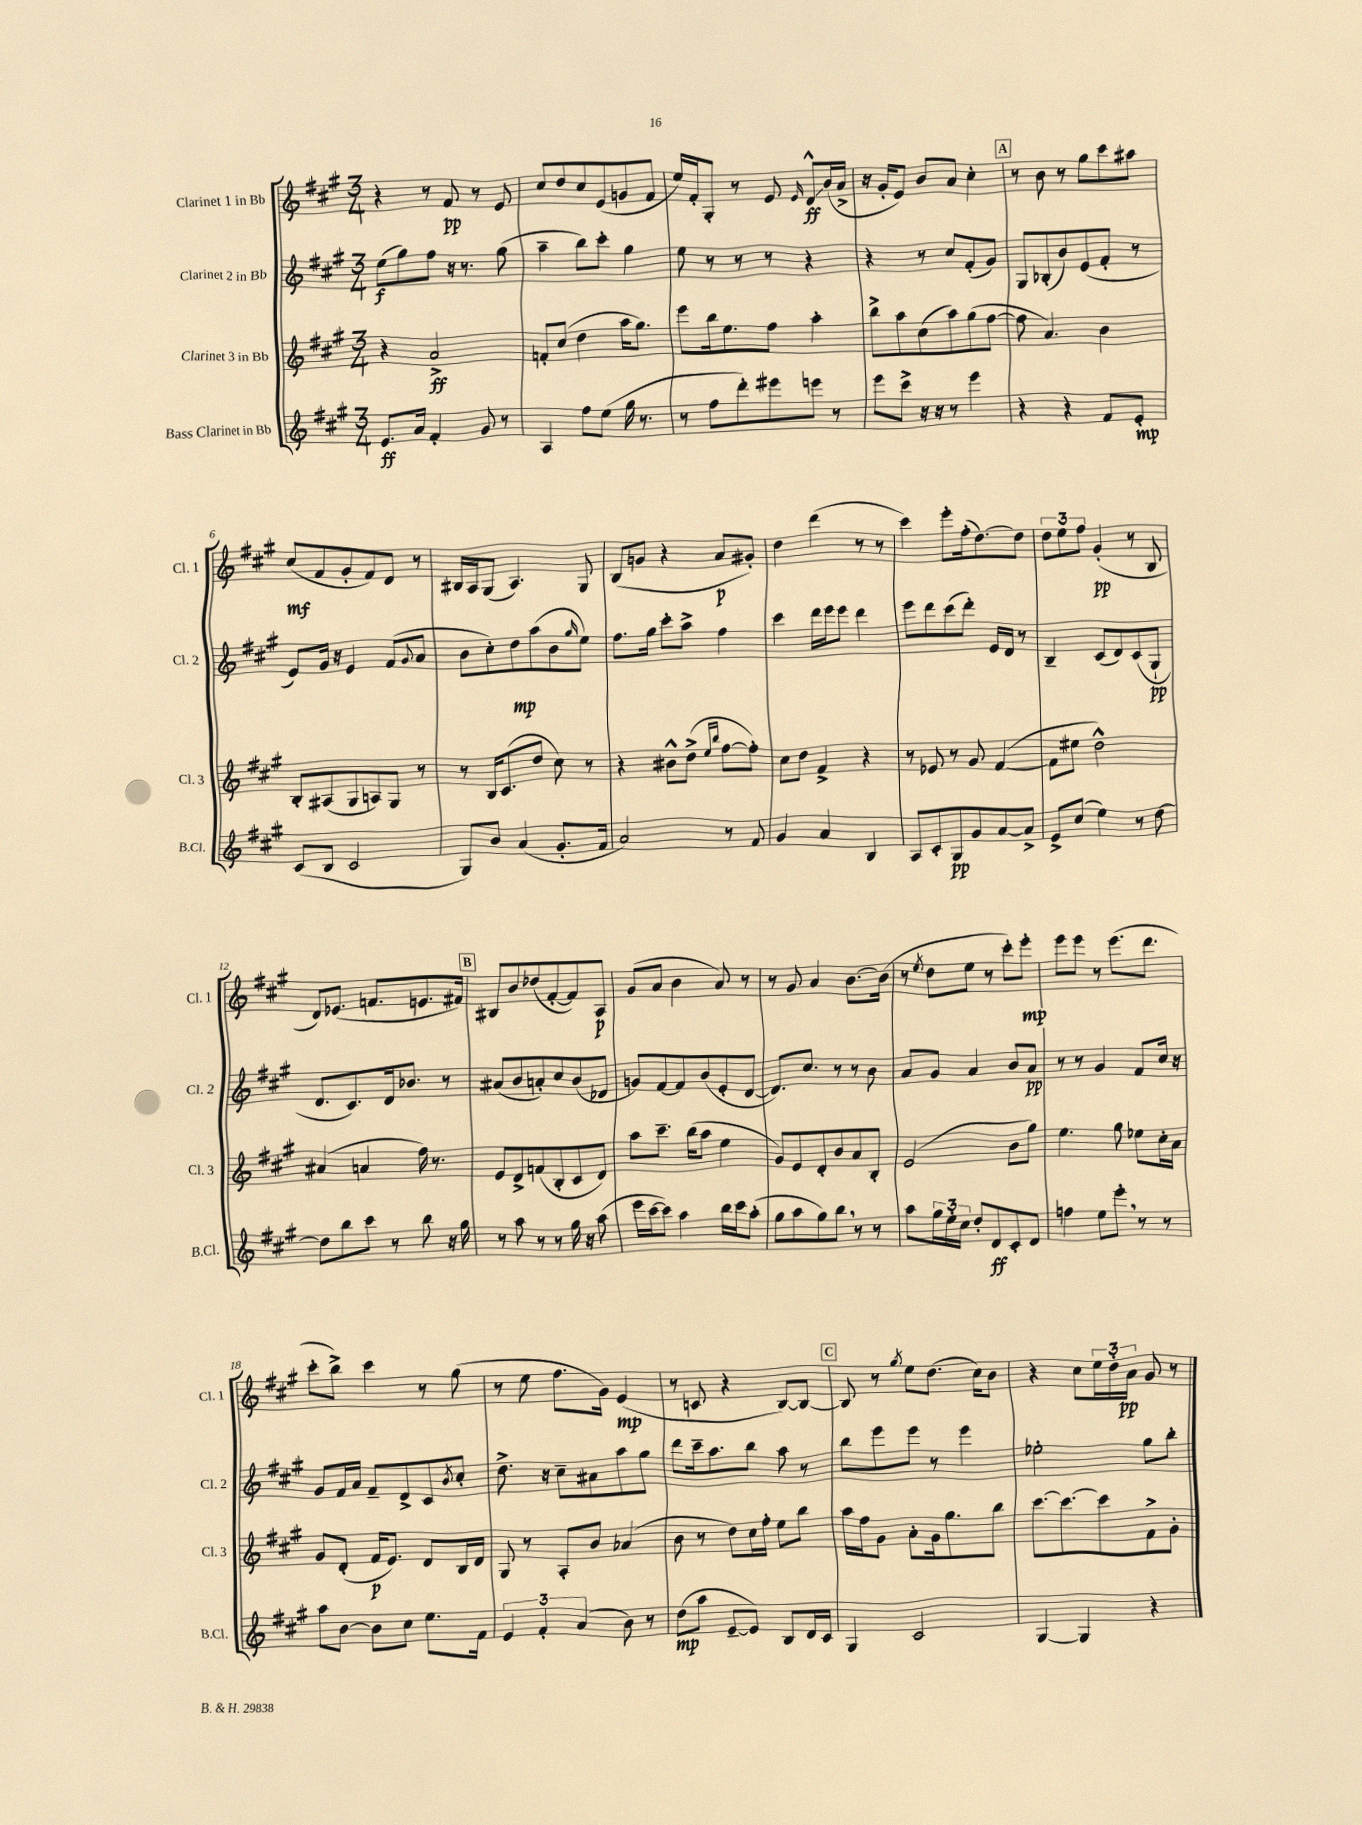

**kern	**kern	**kern	**kern
*staff4	*staff3	*staff2	*staff1
*clefG2	*clefG2	*clefG2	*clefG2
*k[f#c#g#]	*k[f#c#g#]	*k[f#c#g#]	*k[f#c#g#]
*M3/4	*M3/4	*M3/4	*M3/4
8.e	4r	(8ee	4r
.	.	8gg#)	.
16a	.	.	.
4f#'	2a^	8ff#	8r
.	.	16r	8f#
.	.	8.r	.
8g#	.	.	8r
8r	.	(8gg#	8e
=	=	=	=
4A	8f'	4aa~	8cc#
.	(8cc#	.	8dd
8ff#	4dd	8bb)	8cc#
(8ee	.	8ccc#'	(8e
16gg#	16aa	4gg#	8g
8.r	8.gg#)	.	.
.	.	.	8f#
=	=	=	=
8r	8eee	8ee	16ee)
.	.	.	16f#'
8ff#	16bb	8r	8G#'
.	8.ee	.	.
8ddd')	.	8r	8r
8eee#	8ff#	8r	8e
.	.	.	16qqe
8eee	4aa'	4r	8d^^
8r	.	.	(16b
.	.	.	16a^
=	=	=	=
8eee	8bb^	4r	16r
.	.	.	16g#'
8ccc#^	8aa	.	8e)
16r	(8cc#	8r	8b
16r	.	.	.
8r	8aa)	8cc#	8a
4eee	(8gg#	(8f#'	4cc#'
.	[8ff#	8g#)	.
=	=	=	=
4r	8ff#]	8G#	8r
.	4.a)	(8B-'	8b
4r	.	8b)	8r
.	.	(8e	8gg#
8f#	4b	8f#'	8ccc#
8e'	.	8r	8aa#
=	=	=	=
(8c#	8B'	8e)	(8cc#
8B	(8A#	16g#	8f#
.	.	16r	.
2c#	8G#	4e	8g#'
.	8A)	.	8f#)
.	8G#	(8f#	8d
.	.	8qqg#	.
.	8r	8a	8r
=	=	=	=
8G#)	8r	8b	16B#
.	.	.	16A
8b	16B	8cc#')	(8G#
.	(8.c#	.	.
(4a	.	8dd	4.A)
.	8dd	(8aa	.
8.g#'	8cc#)	8b	.
.	.	16qqgg#	.
.	8r	8ee)	8G#
16f#	.	.	.
=	=	=	=
2a)	4r	8.ff#	(8B
.	.	.	8g
.	.	16gg#	.
.	8b#^^	8ccc#'	4r
.	(8dd^	8aa^	.
.	16qqee	.	.
.	16qqbb	.	.
8r	[8ff#	4ff#	8a
8f#	8ff#'])	.	8g#')
=	=	=	=
4g#	8cc#	4ccc#	4dd
.	8dd	.	.
4a	4f#^	16ddd	(4ddd
.	.	16eee	.
.	.	8eee	.
4B	4r	4ddd	8r
.	.	.	8r
=	=	=	=
8A	8r	8eee	4ccc#)
8c#'	8e-	8ddd	.
8G#	8r	(8ccc#	8eee'
8g#	8g#	8ddd')	(16ff#'
.	.	.	[8.dd)
[8a	([4f#	16e	.
.	.	16d	.
8a^]	.	8r	8dd]
=	=	=	=
8e^	8f#]	4B~	12dd
.	.	.	12ee
(8cc#	8ee#	.	.
.	.	.	12ff#
4ee)	2dd^^)	(8c#	(4g#'
.	.	8d)	.
8r	.	(8c#	8r
[8dd	.	8G#`	8B
=	=	=	=
8dd]	(4a#	8.d	8d)
8bb	.	.	(8.e-
.	.	8.c#)	.
8ccc#	4a	.	.
.	.	.	8.f
8r	.	16d	.
.	.	8.b-	.
8bb	16ff#)	.	8.e
.	8.r	.	.
16r	.	8r	.
16gg#	.	.	16f#)
=	=	=	=
8r	8e	(8a#	8B#
8aa	8d^	8b	8b
8r	(8f	8a')	(8dd-
8r	8B'	8cc#	[8f#'
16gg#	8c#	(8b	8f#])
16r	.	.	.
(8aa	8d)	8d-	8A
=	=	=	=
16eee	8aa	8g)	(8g#
[16ccc#	.	.	.
8ccc#])	8.ccc#~	[8f#	8a
4aa	.	8f#]	4b
.	(16bb	.	.
.	8aa	(8b	.
16bb	4ee	8e'	8a)
16ccc#	.	.	.
(8aa'	.	[8d	8r
=	=	=	=
8gg#	8g#)	8.d])	8r
8aa	8e	.	8g#
.	.	8.cc#	.
8gg#)	8d'	.	4a
8bb	8b	8r	.
8r	8a	8r	[8.b
8r	8B'	8b	.
.	.	.	(16b]
=	=	=	=
8aa	(2e	8a	8r
.	.	.	8qee
24gg#	.	8g#	8dd
24ee'	.	.	.
24cc#	.	.	.
8dd'	.	4a	8ee
8d	.	.	8r
8c#'	8b	8b	8ccc#')
8d	8gg#)	8a	8eee'
=	=	=	=
4ff	4.ee	8r	8eee
.	.	8r	8eee
8ee	.	4g#	8r
8eee'	8gg#	.	(8.eee
8r	8ee-	8f#	.
.	.	.	8.ddd
8r	16cc#'	16cc#	.
.	16a	16r	.
=	=	=	=
8aa	8g#	8g#	8ccc#'
[8b	(8d'	16f#	8bb^)
.	.	16a	.
8b]	16f#	8f#~	4ccc#
.	8.e)	.	.
8cc#	.	8d^	.
8.ee	8d	8c#	8r
.	.	8qb	.
.	16B	8cc#'	(8gg#
16f#	16d	.	.
=	=	=	=
6e	8G#	8.dd^	8r
.	8r	.	8ee
6f#'	.	.	.
.	.	16r	.
.	8A'	8cc#~	8.ff#
(6a	.	.	.
.	8b	8a#	.
.	.	.	16g#)
8b)	(4a-	8aa	(4e
8r	.	8gg#	.
=	=	=	=
(8dd	8b	8ddd	8r
8aa	8r	16ccc#~	8c
.	.	8.aa	.
[8e~	8dd)	.	4r
8e])	16cc#	8bb	.
.	16ff#'	.	.
8B	8ee	8aa	[8B)
16d	8bb	8r	8B_
16c#	.	.	.
=	=	=	=
4G#	16aa	8bb	8B]
.	16ff#	.	.
.	8g#	8eee	8r
.	.	.	8qgg#
2c#	8a'	8eee	8ee
.	16g#	8r	(8.dd
.	8.gg#	.	.
.	.	4eee	.
.	.	.	16cc#)
.	8bb	.	8b
=	=	=	=
[4G#	[8.ccc#	2ee-'	4r
.	8.ccc#_	.	.
4G#]	.	.	8cc#
.	8ccc#]	.	24ee
.	.	.	24dd'
.	.	.	24a
4r	8f#^	8gg#	8g#
.	8g#'	8bb'	8r
==	==	==	==
*-	*-	*-	*-
